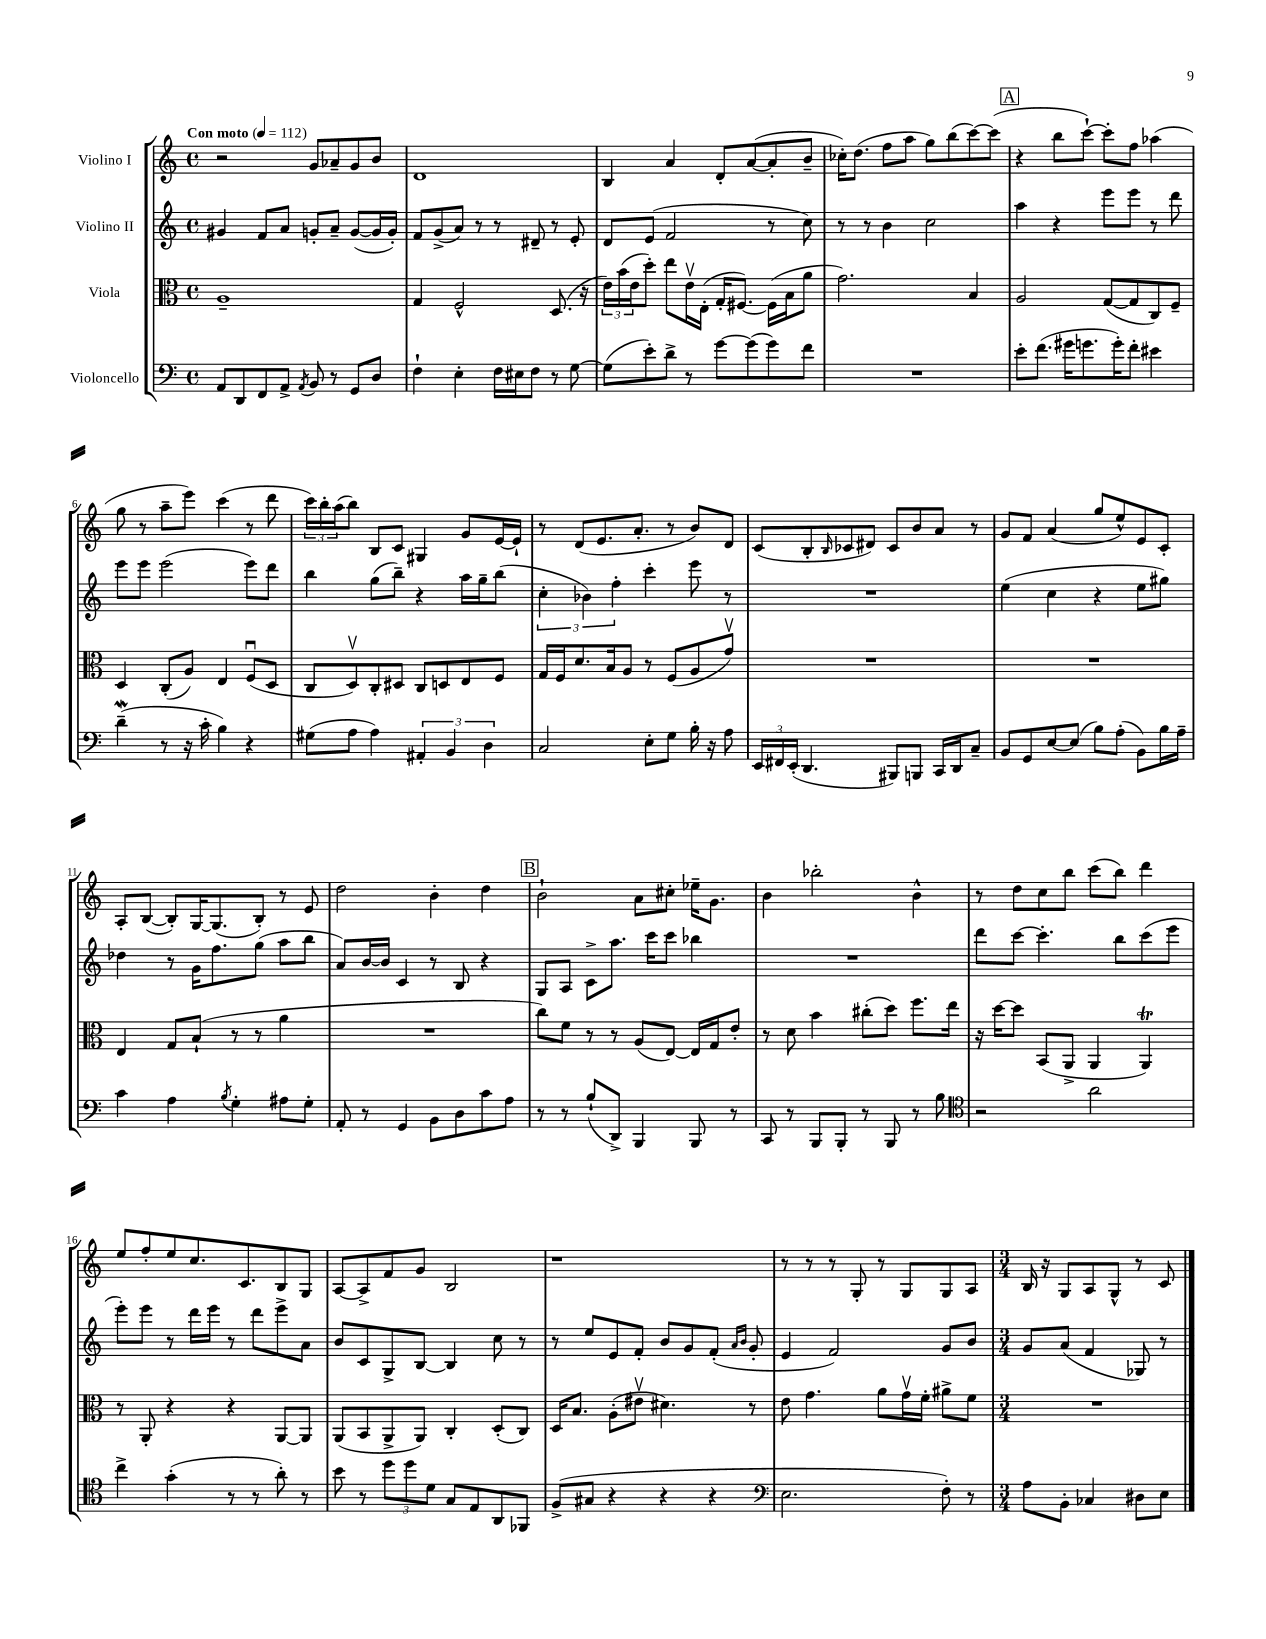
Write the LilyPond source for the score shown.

<<
\new StaffGroup <<
\new Staff = "s0" \with { instrumentName = "Violino I" } {
    \clef treble \key c \major \defaultTimeSignature \time 4/4 \tempo "Con moto" 4 = 112
    r2 g'8 aes'8-- g'8 b'8 |
    d'1 |
    b4 a'4 d'8-. a'8~( a'8-. b'8-- |
    ces''16-.) d''8.( f''8 a''8 g''8) b''8( c'''8~) c'''8( |
    \mark \markup { \box "A" } r4 b''8 c'''8~-!) c'''8-. f''8 aes''4( |
    g''8 r8 a''8-- e'''8) c'''4( r8 d'''8 |
    \tuplet 3/2 { c'''16) b''16-. a''16( } b''8) b8 c'8 gis4 g'8 e'16~ e'16-! |
    r8 d'8( e'8. a'8.-. r8 b'8) d'8 |
    c'8( b8-. \grace { b16 } ces'8 dis'8) ces'8 b'8 a'8 r8 |
    g'8 f'8 a'4( g''8 e''8-^) e'8 c'8-. |
    a8-. b8~( b8-.) g16~ g8.( b8-.) r8 e'8 |
    d''2 b'4-. d''4 |
    \mark \markup { \box "B" } b'2-! a'8 cis''8-. ees''16-- g'8. |
    b'4 bes''2-. b'4-^ |
    r8 d''8 c''8 b''8 c'''8( b''8) d'''4 |
    e''8 f''8-. e''8 c''8. c'8. b8 g8 |
    a8~ a8-> f'8 g'8 b2 |
    r1 |
    r8 r8 r8 g8-. r8 g8 g8 a8 |
    \numericTimeSignature \time 3/4 b16 r16 g8 a8 g8-^ r8 c'8 \bar "|." |
}
\new Staff = "s1" \with { instrumentName = "Violino II" } {
    \clef treble \key c \major \defaultTimeSignature \time 4/4
    gis'4 f'8 a'8 g'8-. a'8-- g'8~( g'16 g'16-.) |
    f'8 g'8->( a'8) r8 r8 dis'8-- r8 e'8-. |
    d'8 e'8( f'2 r8 c''8) |
    r8 r8 b'4 c''2 |
    \mark \markup { \box "A" } a''4 r4 e'''8 e'''8 r8 d'''8 |
    e'''8 e'''8 e'''2( e'''8) d'''8 |
    b''4 g''8( b''8--) r4 a''16 g''16-- b''8( |
    \tuplet 3/2 { c''4-. bes'4) f''4-. } c'''4-. e'''8 r8 |
    R1 |
    e''4( c''4 r4 e''8 gis''8) |
    des''4 r8 g'16 f''8. g''8( a''8 b''8 |
    a'8) b'16~ b'16 c'4 r8 b8 r4 |
    \mark \markup { \box "B" } g8 a8 c'8-> a''8. c'''16 c'''8 bes''4 |
    R1 |
    d'''8 c'''8~ c'''4.-. b''8 c'''8( e'''8 |
    e'''8-.) e'''8 r8 d'''16 e'''16 r8 d'''8 e'''8-> a'8 |
    b'8 c'8 g8-> b8~ b4 c''8 r8 |
    r8 e''8 e'8 f'8-. b'8 g'8 f'8-.( \grace { a'16 b'16 } g'8-. |
    e'4 f'2) g'8 b'8 |
    \numericTimeSignature \time 3/4 g'8 a'8( f'4 ges8) r8 \bar "|." |
}
\new Staff = "s2" \with { instrumentName = "Viola" } {
    \clef alto \key c \major \defaultTimeSignature \time 4/4
    a1-- |
    g4 f2-^ d8.( r16 |
    \tuplet 3/2 { e'16) b'16( e'16 } d''8-.) e''8 e'16\upbow e16-.( g16-. fis8.~) fis16( b16 a'8 |
    g'2.) b4 |
    \mark \markup { \box "A" } a2 g8~( g8 c8) f8-- |
    d4 c8-.( a8) e4 f8\downbow( d8 |
    c8 d8\upbow) c8-. dis8 c8 d8 e8 f8 |
    g16 f16 d'8. b16 a8 r8 f8( a8 g'8\upbow) |
    R1 |
    R1 |
    e4 g8 b8-!( r8 r8 a'4 |
    R1 |
    \mark \markup { \box "B" } c''8) f'8 r8 r8 a8( e8~) e16 g16 e'8-. |
    r8 d'8 b'4 cis''8-.( d''8) f''8. e''16 |
    r16 d''16~ d''8 b,8( a,8-> a,4 a,4\trill) |
    r8 a,8-. r4 r4 a,8~ a,8 |
    a,8( b,8 a,8-> a,8) c4-. d8-.( c8) |
    d16 b8. a8-.( eis'8\upbow dis'4.) r8 |
    e'8 g'4. a'8 g'16\upbow f'16-. ais'8-> f'8 |
    \numericTimeSignature \time 3/4 R2. \bar "|." |
}
\new Staff = "s3" \with { instrumentName = "Violoncello" } {
    \clef bass \key c \major \defaultTimeSignature \time 4/4
    a,8 d,8 f,8 a,8-> \acciaccatura { a,8 } b,8 r8 g,8 d8 |
    f4-! e4-. f16 eis16 f8 r8 g8~ |
    g8( e'8-.) d'8-> r8 g'8~ g'8( g'8) f'8 |
    R1 |
    \mark \markup { \box "A" } e'8-. f'8.( gis'16 g'8. g'16-.) f'8-. eis'4 |
    d'4--\mordent( r8 r16 c'16-. b4) r4 |
    gis8( a8 a4) \tuplet 3/2 { ais,4-. b,4 d4 } |
    c2 e8-. g8 b16-. r16 a8 |
    \tuplet 3/2 { e,16 fis,16 e,16-.( } d,4. bis,,8) b,,8 c,16 d,16 c8-- |
    b,8 g,8 e8~ e8( b8) a8-.( b,8) b16 a16-- |
    c'4 a4 \acciaccatura { b8 } g4-. ais8 g8-. |
    a,8-. r8 g,4 b,8 d8 c'8 a8 |
    \mark \markup { \box "B" } r8 r8 b8-!( d,8->) b,,4 b,,8 r8 |
    c,8 r8 b,,8 b,,8-. r8 b,,8 r8 b8 |
    \clef tenor r2 a'2 |
    c''4-> g'4-.( r8 r8 a'8-.) r8 |
    b'8 r8 \tuplet 3/2 { d''8 d''8 d'8 } g8 e8 a,8 fes,8 |
    f8->( gis8 r4 r4 r4 |
    \clef bass e2. f8-.) r8 |
    \numericTimeSignature \time 3/4 a8 b,8-. ces4 dis8 e8 \bar "|." |
}
>>
>>
